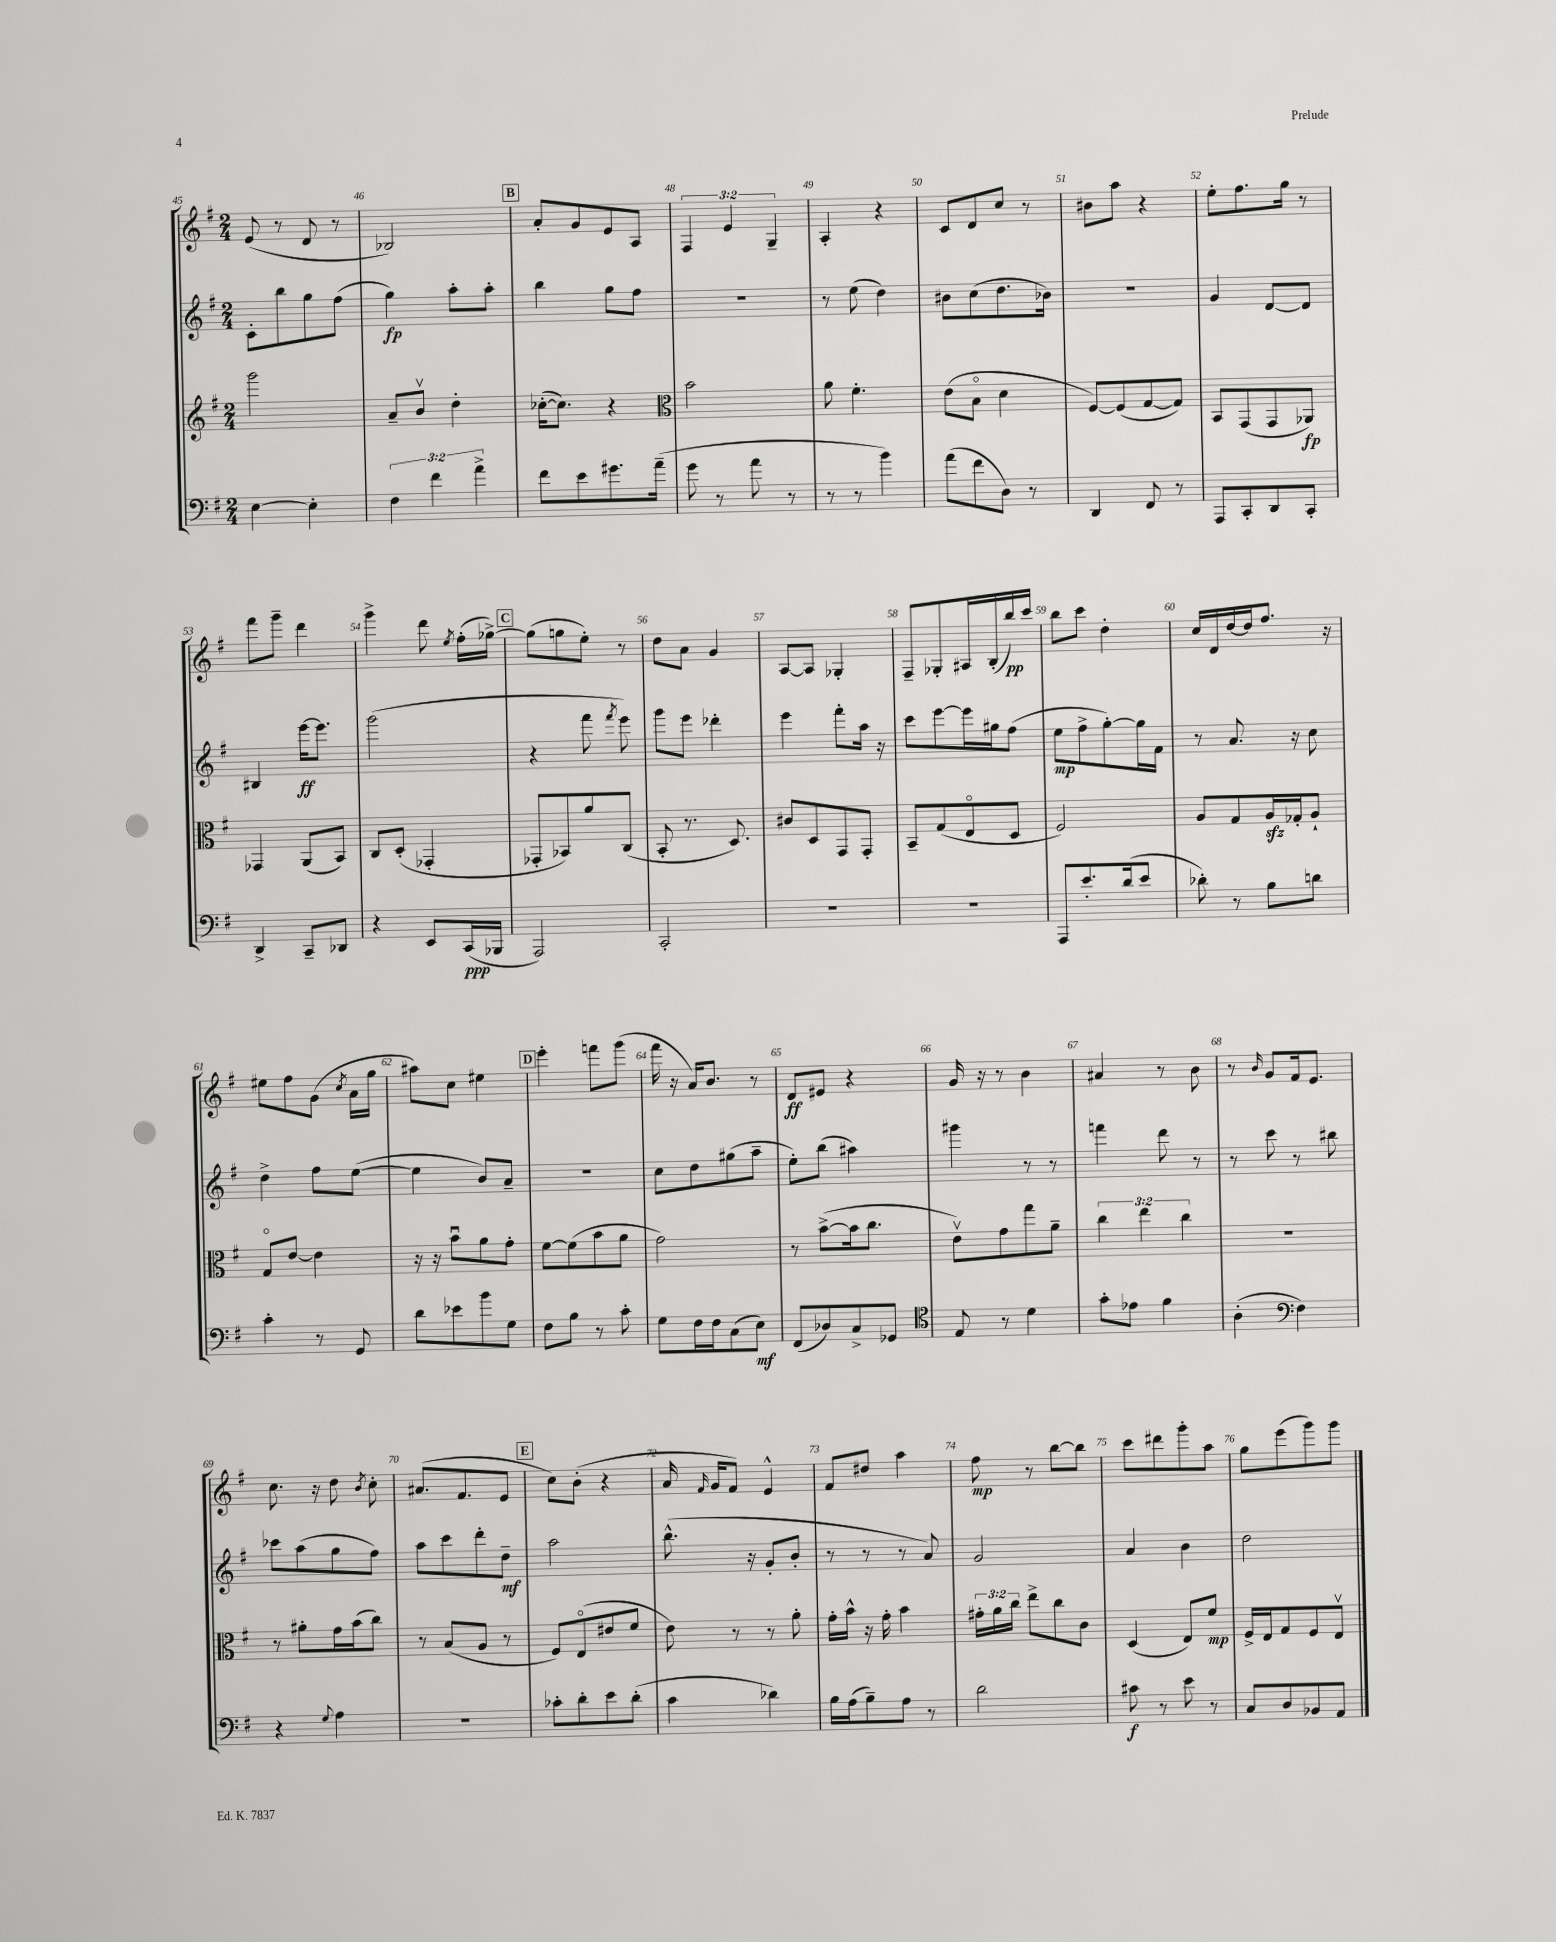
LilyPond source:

<<
\new StaffGroup <<
\new Staff = "s0" {
    \clef treble \key g \major \numericTimeSignature \time 2/4 \override Staff.TupletNumber.text = #tuplet-number::calc-fraction-text
    \autoBeamOff e'8( r8 d'8 r8 |
    bes2) |
    \mark \markup { \box "B" } a'8[-. g'8 e'8 a8] |
    \tuplet 3/2 { fis4 e'4 g4-- } |
    a4-. r4 |
    c'8[ d'8 c''8] r8 |
    bis'8[ a''8] r4 |
    e''8[-. fis''8. g''16] r8 |
    fis'''8[ g'''8]-- d'''4 |
    g'''4-> d'''8 \acciaccatura { e''8 } fis''16[-.( ges''16]~->) |
    \mark \markup { \box "C" } ges''8[( g''8 e''8]-.) r8 |
    d''8[ a'8] g'4 |
    a8[~ a8] ges4-. |
    fis8[-- ges8-. ais16 b16-.( b''16\pp) c'''16] |
    b''8[ c'''8] d''4-. |
    c''16[ d'16 d''16~ d''16 fis''8.] r16 |
    eis''8[ fis''8 g'8]( \acciaccatura { c''8 } a'16[ g''16] |
    ais''8[) c''8] eis''4 |
    \mark \markup { \box "D" } e'''4-. f'''8[ g'''8]( |
    fis'''16 r16 a'16[) b'8.] r8 |
    d'8[\ff eis'8] r4 |
    g'16 r16 r8 b'4 |
    ais'4 r8 b'8 |
    r8 \grace { b'16 } g'8[ fis'16 e'8.] |
    c''8. r16 d''8 \acciaccatura { b'8 } c''8-. |
    ais'8.[( fis'8. e'8] |
    \mark \markup { \box "E" } c''8[) b'8]-.( r4 |
    a'16 \grace { fis'16 } g'16[ fis'8]) e'4-^ |
    fis'8[ dis''8] a''4 |
    fis''8\mp r8 b''8[~ b''8] |
    c'''8[ dis'''8 g'''8-. a''8] |
    g''8[ e'''8( g'''8) g'''8] \bar "|." |
}
\new Staff = "s1" {
    \clef treble \key g \major \numericTimeSignature \time 2/4
    \autoBeamOff c'8[-. b''8 g''8 fis''8]( |
    g''4\fp) a''8[-. a''8]-. |
    \mark \markup { \box "B" } b''4 g''8[ fis''8] |
    R2 |
    r8 e''8( d''4) |
    bis'8[ c''8( d''8. bes'16]) |
    R2 |
    g'4 d'8[~ d'8] |
    bis4 e'''16[~\ff e'''8.] |
    g'''2( |
    \mark \markup { \box "C" } r4 fis'''8 \acciaccatura { fis'''8 } e'''8) |
    g'''8[ e'''8] des'''4-. |
    e'''4 fis'''8[-. a''16] r16 |
    c'''8[ e'''8~ e'''16 gis''16 fis''8]( |
    e''8[\mp fis''8-> g''8~-.) g''16 fis'16] |
    r8 a'8. r16 c''8 |
    d''4-> fis''8[ e''8]~( |
    e''4 b'8[) a'8]-- |
    \mark \markup { \box "D" } R2 |
    c''8[ d''8 gis''8( a''8]-- |
    e''8[-.) b''8]( ais''4) |
    gis'''4 r8 r8 |
    f'''4 d'''8 r8 |
    r8 c'''8 r8 bis''8 |
    ces'''8[ a''8( g''8 fis''8]) |
    a''8[ c'''8 d'''8-. d''8]--\mf |
    \mark \markup { \box "E" } a''2 |
    b''8.-^( r16 g'8[-. b'8]-. |
    r8 r8 r8 a'8) |
    g'2 |
    a'4 b'4 |
    d''2 \bar "|." |
}
\new Staff = "s2" {
    \clef treble \key g \major \numericTimeSignature \time 2/4 \override Staff.TupletNumber.text = #tuplet-number::calc-fraction-text
    \autoBeamOff g'''2 |
    a'8[-- b'8]\upbow d''4-. |
    \mark \markup { \box "B" } ces''16[~-.( ces''8.]) r4 |
    \clef alto b'2 |
    a'8 fis'4.-. |
    e'8[( b8]\flageolet d'4 |
    fis8[~) fis8( g8~ g8]) |
    b,8[ g,8( g,8 aes,8]\fp) |
    ges,4 a,8[( b,8]) |
    c8[ d8]-.( ges,4-. |
    \mark \markup { \box "C" } ges,8[-. bes,8) a'8 c8]( |
    b,8-. r8. d8.) |
    cis'8[ d8 g,8 g,8]-. |
    b,8[-- g8( e8\flageolet d8] |
    fis2) |
    a8[ g8 a16\sfz ges16-. a8]-! |
    g8[\flageolet e'8]~ e'4 |
    r16 r16 b'8[\downbow a'8 g'8]-. |
    \mark \markup { \box "D" } fis'8[~ fis'8( b'8 a'8] |
    g'2) |
    r8 b'8[~->( b'16 c''8.] |
    e'8[\upbow) g'8 g''8 a'8]-- |
    \tuplet 3/2 { c''4 e''4 c''4 } |
    R2 |
    r8 ais'8[-. g'16 b'16( c''8]) |
    r8 b8[( a8] r8 |
    \mark \markup { \box "E" } fis8[) e8\flageolet( eis'8 fis'8] |
    e'8) r8 r8 a'8-. |
    g'16[-. b'16]-^ r16 g'16-. b'4 |
    \tuplet 3/2 { gis'16[-. a'16 c''16] } e''8[-> c''8 c'8] |
    d4( e8[) fis'8]\mp |
    fis16[-> e16 g8 fis8 e8]\upbow \bar "|." |
}
\new Staff = "s3" {
    \clef bass \key g \major \numericTimeSignature \time 2/4 \override Staff.TupletNumber.text = #tuplet-number::calc-fraction-text
    \autoBeamOff e4~ e4-. |
    \tuplet 3/2 { fis4 fis'4 a'4-> } |
    \mark \markup { \box "B" } fis'8[ e'8 gis'8. a'16]--( |
    g'8 r8 a'8 r8 |
    r8 r8 b'4) |
    a'8[( fis'8 d8]) r8 |
    d,4 fis,8 r8 |
    a,,8[ c,8-. d,8 c,8]-. |
    d,4-> c,8[-- des,8] |
    r4 e,8[ c,16\ppp( bes,,16] |
    \mark \markup { \box "C" } a,,2) |
    c,2-. |
    R2 |
    R2 |
    a,,8[ e'8.-. d'16( e'8] |
    des'8-.) r8 b8[ d'8] |
    c'4-. r8 g,8 |
    d'8[ ees'8 b'8 g8] |
    \mark \markup { \box "D" } fis8[ b8] r8 c'8-. |
    g8[ fis16 fis16 c8( e8]\mf) |
    fis,8[( des8) c8-> ges,8] |
    \clef tenor e8 r8 d'4 |
    g'8[-. ees'8] fis'4 |
    a4-.( \clef bass fis4) |
    r4 \appoggiatura { g8 } a4 |
    R2 |
    \mark \markup { \box "E" } ces'8[-. d'8-. e'8 d'8]-.( |
    c'4 des'4) |
    b16[ a16( b8--) a8] r8 |
    d'2 |
    cis'8\f r8 e'8 r8 |
    c8[ d8 bes,8 a,8] \bar "|." |
}
>>
>>
\layout { \context { \Score currentBarNumber = #45 \override BarNumber.break-visibility = ##(#f #t #t) barNumberVisibility = #all-bar-numbers-visible } }
